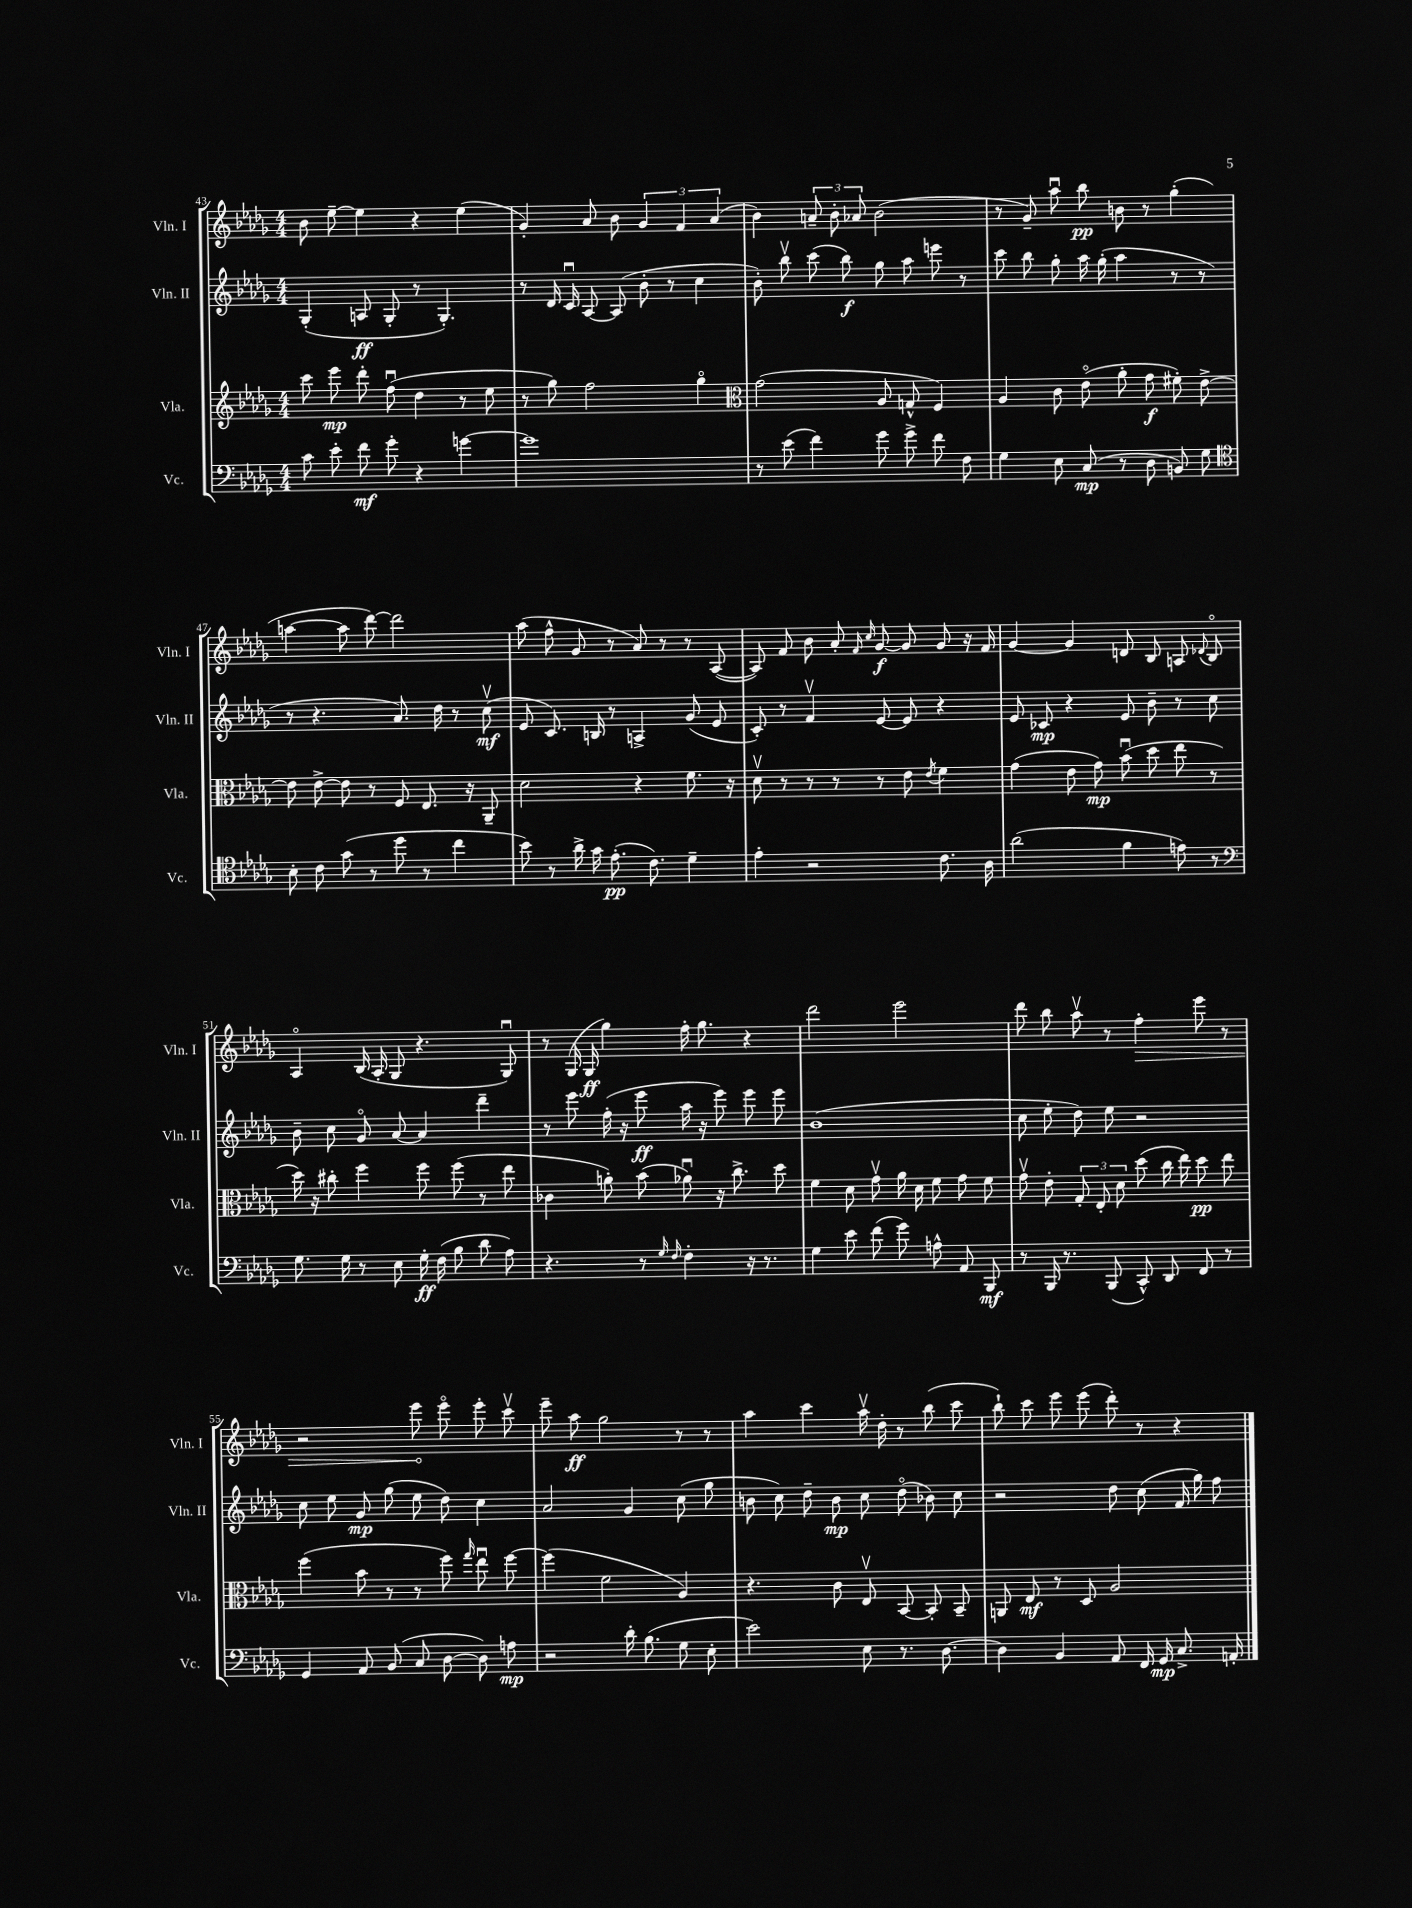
<<
\new StaffGroup <<
\new Staff = "s0" \with { instrumentName = "Vln. I" shortInstrumentName = "Vln. I" } {
    \clef treble \key des \major \numericTimeSignature \time 4/4
    \autoBeamOff bes'8 ees''8~-- ees''4 r4 ees''4( |
    ges'4-.) aes'8 bes'8 \tuplet 3/2 { ges'4 f'4 aes'4( } |
    bes'4) \tuplet 3/2 { a'8-- bes'8-. aes'8 } bes'2( |
    r8 ges'8--) aes''8\downbow bes''8\pp b'8 r8 ges''4-.( |
    a''4~ a''8 des'''8~) des'''2 |
    aes''8( f''8-^ ges'8 r8 aes'8) r8 r8 aes8~( |
    aes8) f'8 bes'8 aes'8-. \grace { f'16 c''16 } ges'8~\f ges'8 ges'8 r16 f'16 |
    ges'4~ ges'4 d'8 bes8 a8 \appoggiatura { des'8 } bes8\flageolet |
    aes4\flageolet bes16( aes16-. ges8 r4. ges8\downbow) |
    r8 ges16( ges16\ff ges''4) f''16-. ges''8. r4 |
    des'''2 ees'''2 |
    des'''8 bes''8 aes''8\upbow r8 \once \override Hairpin.circled-tip = ##t f''4-.\> ees'''8 r8 |
    r2 ees'''8\! ees'''8\flageolet ees'''8-. c'''8\upbow |
    ees'''8-- aes''8\ff ges''2 r8 r8 |
    aes''4 c'''4 aes''16\upbow des''16-. r8 bes''8( c'''8 |
    bes''8-!) c'''8 ees'''8 ees'''8( des'''8-.) r8 r4 \bar "|." |
}
\new Staff = "s1" \with { instrumentName = "Vln. II" shortInstrumentName = "Vln. II" } {
    \clef treble \key des \major \numericTimeSignature \time 4/4
    \autoBeamOff ges4-.( a8\ff ges8-. r8 ges4.-.) |
    r8 des'16 c'16\downbow aes8~ aes8( bes'8-. r8 c''4 |
    bes'8-.) bes''8\upbow c'''8( bes''8\f) ges''8 aes''8 e'''8 r8 |
    c'''8 bes''8 ges''8-. aes''16 ges''16-.( aes''4 r8 r8 |
    r8 r4. aes'8.) des''16 r8 c''8\upbow\mf( |
    ees'8 c'8.) b16 r8 a4-> ges'8( ees'8 |
    c'8-.) r8 f'4\upbow ees'8~ ees'8 r4 |
    ees'8 ces'8\mp r4 ees'8 bes'8-- r8 c''8 |
    bes'8-- c''8 ges'8\flageolet aes'8~ aes'4 des'''4-- |
    r8 ees'''8 f''16-.( r16 ees'''8\ff aes''16 r16 ees'''8) ees'''8 ees'''8 |
    bes'1( |
    c''8 ees''8-. des''8) ees''8 r2 |
    c''8 ees''8 ges'8\mp ges''8( ees''8 des''8) c''4 |
    aes'2 ges'4 c''8( ges''8 |
    b'8 c''8) des''8-- b'8\mp c''8 des''8\flageolet( bes'8) c''8 |
    r2 des''8 c''8( f'16 ges''16) f''8 \bar "|." |
}
\new Staff = "s2" \with { instrumentName = "Vla." shortInstrumentName = "Vla." } {
    \clef treble \key des \major \numericTimeSignature \time 4/4
    \autoBeamOff c'''8 ees'''8\mp des'''8-. f''8\downbow( des''4 r8 ees''8 |
    r8 ges''8) f''2 ges''4\flageolet |
    \clef alto ges'2( aes8 g8-^ f4) |
    aes4 c'8 ees'8\flageolet( aes'8-. ges'8\f fis'8-.) ees'8~-> |
    ees'8 ees'8~-> ees'8 r8 f8 ees8. r16 aes,8-- |
    des'2 r4 f'8. r16 |
    des'8\upbow r8 r8 r8 r8 ees'8 \acciaccatura { ees'8 } f'4 |
    ges'4( ees'8 ges'8\mp) bes'8\downbow( des''8 ees''8 r8 |
    des''16) r16 cis''8-. f''4 f''8 f''8( r8 ees''8 |
    ces'4 a'8-.) bes'8( aes'8\downbow) r16 c''8.-> des''8 |
    f'4 des'8 ges'8\upbow aes'16 des'16 f'8 ges'8 f'8 |
    ges'8\upbow ees'8-. \tuplet 3/2 { ges8-. ees8-. des'8 } des''8( c''16 ees''16) des''8\pp ees''8 |
    f''4( bes'8 r8 r8 f''8) \grace { ges''16 } ees''8\downbow f''8~ |
    f''4( f'2 aes4) |
    r4. c'8 ees8\upbow bes,8~ bes,8-. bes,8-- |
    a,8 ees8\mf r8 des8 aes2 \bar "|." |
}
\new Staff = "s3" \with { instrumentName = "Vc." shortInstrumentName = "Vc." } {
    \clef bass \key des \major \numericTimeSignature \time 4/4
    \autoBeamOff c'8 ees'8-. f'8\mf ges'8-. r4 g'4~ |
    g'1 |
    r8 ees'8( f'4) ges'8 ges'8-> f'8 f8 |
    ges4 ees8 c8\mp( r8 des8 b,8) ges8 |
    \clef tenor bes8-. c'8 ges'8( r8 des''8 r8 c''4 |
    bes'8) r8 aes'16-> ges'16 ees'8.-.\pp( c'8.) des'4-- |
    ees'4-. r2 c'8. aes16 |
    aes'2( f'4 e'8) r8 |
    \clef bass ges8. ges16 r8 ees8 ges16-.\ff f16( bes8 des'8 aes8) |
    r4. r8 \grace { ges16 f16 } f4-. r16 r8. |
    ges4 ees'8 f'8( ges'8) a8-^ aes,8 bes,,8\mf |
    r8 bes,,16 r8. bes,,8( c,8-^) des,8 f,8 r8 |
    ges,4 aes,8 bes,8( c8 des8~ des8) a8\mp |
    r2 des'16-. bes8.( ges8 ees8-. |
    ees'2) ees8 r8. des8.~ |
    des4 bes,4 aes,8 f,16 ges,16\mp c8.-> a,16-. \bar "|." |
}
>>
>>
\layout { \context { \Score currentBarNumber = #43 } }
